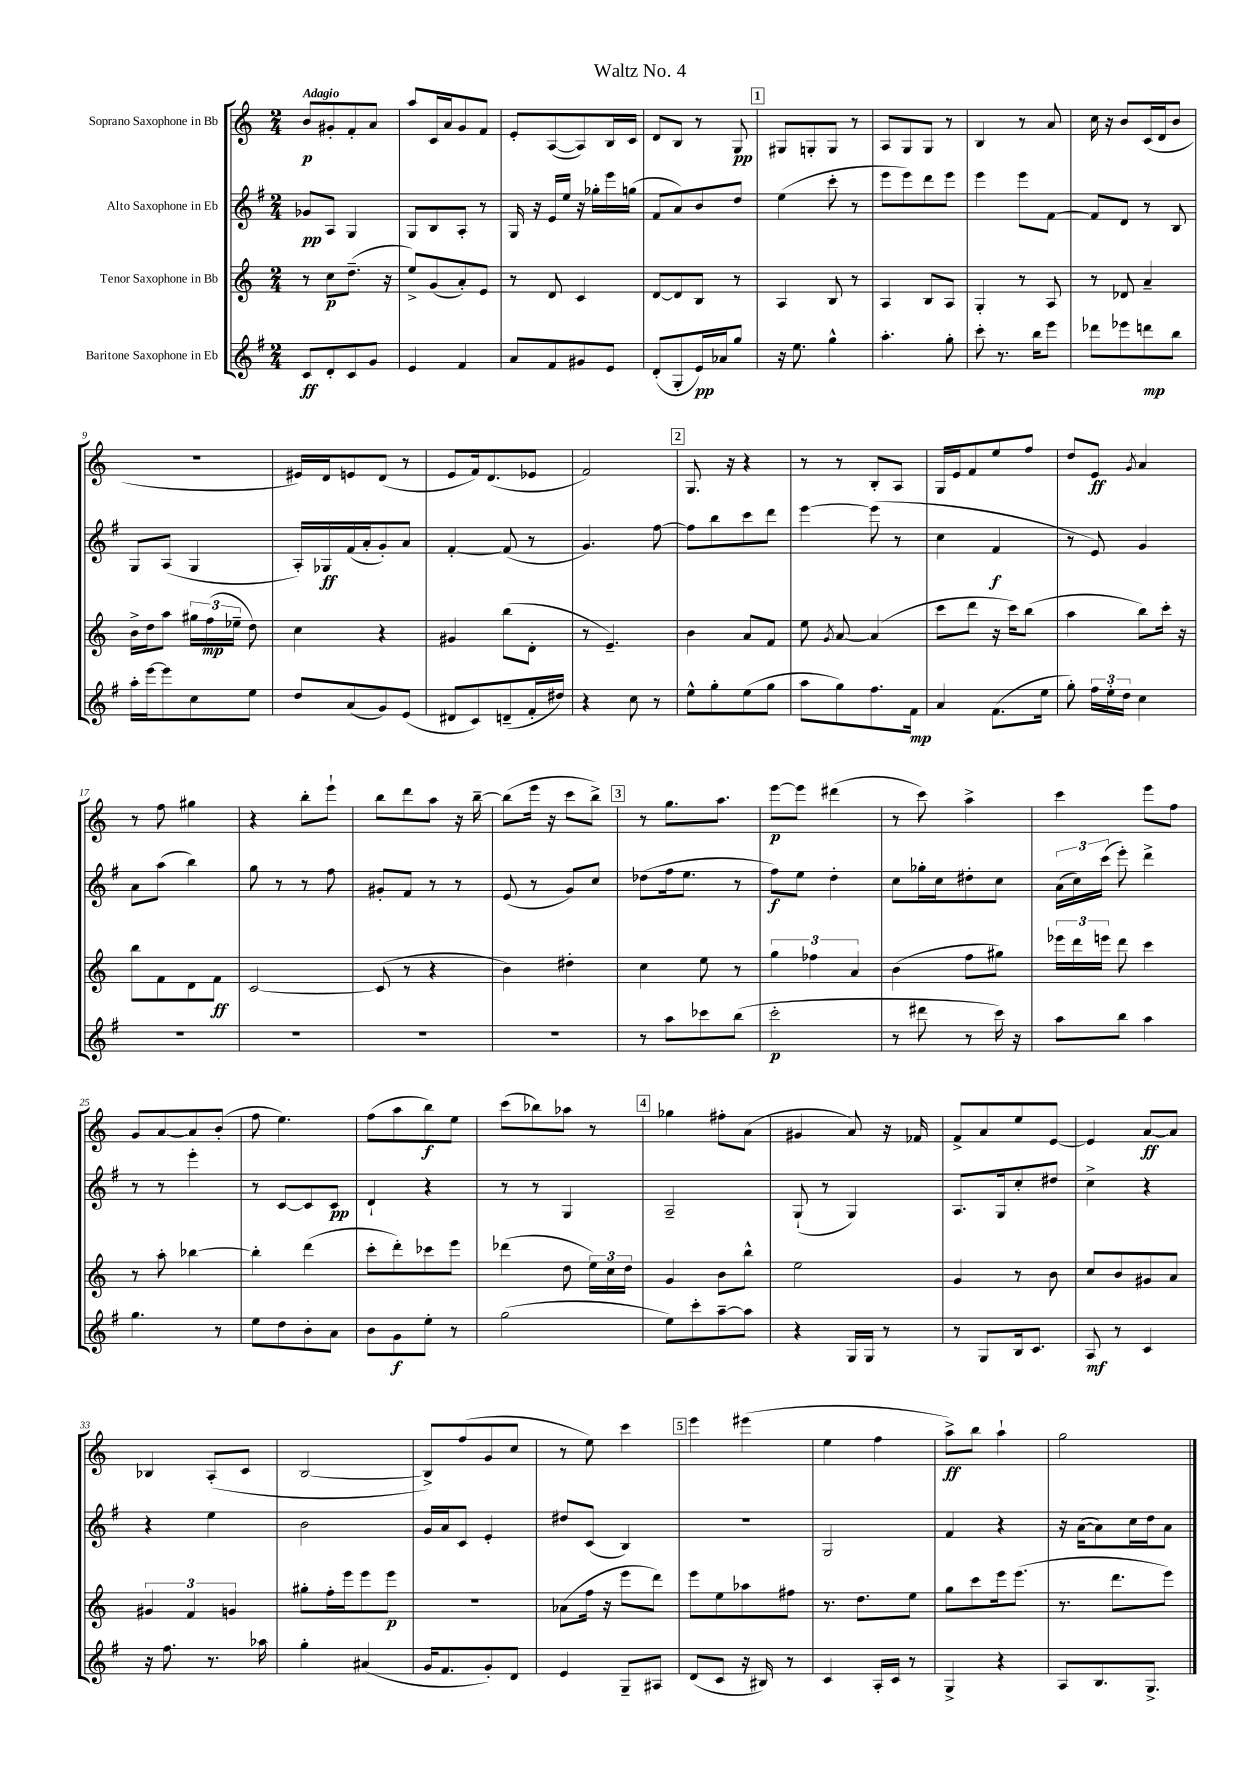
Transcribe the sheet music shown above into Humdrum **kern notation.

**kern	**dynam	**kern	**dynam	**kern	**dynam	**kern	**dynam
*part4	*part4	*part3	*part3	*part2	*part2	*part1	*part1
*staff4	*staff4	*staff3	*staff3	*staff2	*staff2	*staff1	*staff1
*I"Baritone Saxophone in Eb	*	*I"Tenor Saxophone in Bb	*	*I"Alto Saxophone in Eb	*	*I"Soprano Saxophone in Bb	*
*clefG2	*	*clefG2	*	*clefG2	*	*clefG2	*
*k[f#]	*	*k[]	*	*k[f#]	*	*k[]	*
*M2/4	*	*M2/4	*	*M2/4	*	*M2/4	*
=1	=1	=1	=1	=1	=1	=1	=1
!	!	!	!	!	!	!LO:TX:a:B:t=Adagio	!
8c/L	ff	8r	.	8g-X/L	pp	8b/L	p
8d'/	.	8cc\L	p	8A/J	.	8g#X'/	.
8c/	.	(8.dd~\J	.	4G/	.	8f'/	.
8g/J	.	.	.	.	.	8a/J	.
.	.	16r	.	.	.	.	.
=2	=2	=2	=2	=2	=2	=2	=2
4e/	.	8ee^/L)	.	8G/L	.	8aa/L	.
.	.	(8g/	.	8B/	.	16c/L	.
.	.	.	.	.	.	16a/J	.
4f#/	.	8a'/)	.	8A'/J	.	8g/	.
.	.	8e/J	.	8r	.	8f/J	.
=3	=3	=3	=3	=3	=3	=3	=3
8a/L	.	8r	.	16G/	.	8e'/L	.
.	.	.	.	16r	.	.	.
8f#/	.	8d/	.	16e/LL	.	([8A/	.
.	.	.	.	16ee/JJ	.	.	.
8g#X/	.	4c/	.	16r	.	8A/])	.
.	.	.	.	16gg-X'\LL	.	.	.
8e/J	.	.	.	16eee\	.	16B/L	.
.	.	.	.	(16ggn\JJ	.	16c/JJ	.
=4	=4	=4	=4	=4	=4	=4	=4
(8d'/L	.	[8d/L	.	8f#/L	.	8d/L	.
8G'/	.	8d/]	.	8a/)	.	8B/J	.
16e/L)	pp	8B/J	.	8b/	.	8r	.
16a-X/J	.	.	.	.	.	.	.
8gg/J	.	8r	.	8dd/J	.	8G/	pp
!!LO:REH:place=s1:t=1
=5	=5	=5	=5	=5	=5	=5	=5
16r	.	4A/	.	(4ee\	.	8G#X/L	.
8.ee\	.	.	.	.	.	.	.
.	.	.	.	.	.	8Gn'/	.
4gg^^\	.	8B/	.	8ccc'\	.	8G/J	.
.	.	8r	.	8r	.	8r	.
=6	=6	=6	=6	=6	=6	=6	=6
4.aa'\	.	4A/	.	8eee\L	.	8A/L	.
.	.	.	.	8eee\)	.	8G/	.
.	.	8B/L	.	8ddd\	.	8G/J	.
8gg'\	.	8A/J	.	8eee\J	.	8r	.
=7	=7	=7	=7	=7	=7	=7	=7
8ccc'\	.	4G'/	.	4eee\	.	4B/	.
8.r	.	.	.	.	.	.	.
.	.	8r	.	8eee\L	.	8r	.
16bb\KL	.	.	.	.	.	.	.
8eee\J	.	8A/	.	[8f#\J	.	8a/	.
=8	=8	=8	=8	=8	=8	=8	=8
8ddd-X\L	.	8r	.	8f#/L]	.	16cc\	.
.	.	.	.	.	.	16r	.
8eee-X\	.	8d-X/	.	8d/J	.	8b/L	.
8dddn\	mp	4a~/	.	8r	.	(16c/L	.
.	.	.	.	.	.	16d/J	.
8bb\J	.	.	.	8B/	.	8b/J	.
!!LO:LB:g=z
=9	=9	=9	=9	=9	=9	=9	=9
16aa'\LL	.	16b^\LL	.	8G/L	.	2r	.
[16eee\J	.	16dd\J	.	.	.	.	.
8eee\]	.	8aa\J	.	(8A/J	.	.	.
8cc\	.	24gg#X\LL	.	4G/	.	.	.
.	.	(24ff\	mp	.	.	.	.
.	.	24ee-X~\JJ	.	.	.	.	.
8ee\J	.	8dd\)	.	.	.	.	.
=10	=10	=10	=10	=10	=10	=10	=10
8dd/L	.	4cc\	.	16A'/LL)	.	16e#X/LL)	.
.	.	.	.	16G-X/	ff	16d/J	.
(8a/	.	.	.	(16f#/	.	8en/	.
.	.	.	.	16a'/J	.	.	.
8g/)	.	4r	.	8g'/)	.	(8d/J	.
(8e/J	.	.	.	8a/J	.	8r	.
=11	=11	=11	=11	=11	=11	=11	=11
8d#X/L	.	4g#X/	.	[4f#'/	.	8e/L	.
8c/)	.	.	.	.	.	16f/k)	.
.	.	.	.	.	.	(8.d/	.
(8dn~/	.	(8bb\L	.	(8f#/]	.	.	.
16f#'/L	.	8d'\J	.	8r	.	8e-X/J	.
16dd#X/JJ)	.	.	.	.	.	.	.
=12	=12	=12	=12	=12	=12	=12	=12
4r	.	8r	.	4.g/)	.	2f/)	.
.	.	4.e~/)	.	.	.	.	.
8cc\	.	.	.	.	.	.	.
8r	.	.	.	[8ff#\	.	.	.
!!LO:REH:place=s1:t=2
=13	=13	=13	=13	=13	=13	=13	=13
8ee^^\L	.	4b\	.	8ff#\L]	.	8.G/	.
8gg'\	.	.	.	8bb\	.	.	.
.	.	.	.	.	.	16r	.
(8ee\	.	8a/L	.	8ccc\	.	4r	.
8gg\J	.	8f/J	.	8ddd\J	.	.	.
=14	=14	=14	=14	=14	=14	=14	=14
8aa\L	.	8ee\	.	[4eee\	.	8r	.
.	.	8qg/	.	.	.	.	.
8gg\)	.	[8a/	.	.	.	8r	.
8.ff#\	.	(4a/]	.	(8eee\]	.	8B'/L	.
.	.	.	.	8r	.	8A/J	.
16f#\Jk	mp	.	.	.	.	.	.
=15	=15	=15	=15	=15	=15	=15	=15
4a/	.	8ccc\L	.	4cc\	.	16G/LL	.
.	.	.	.	.	.	16e/J	.
.	.	8ddd\J	.	.	.	8f/	.
(8.f#\L	.	16r	.	4f#/	f	8ee/	.
.	.	16ccc\KL)	.	.	.	.	.
.	.	(8bb\J	.	.	.	8ff/J	.
16ee\Jk	.	.	.	.	.	.	.
=16	=16	=16	=16	=16	=16	=16	=16
8gg'\)	.	4aa\	.	8r	.	8dd/L	.
24ff#\LL	.	.	.	8e/)	.	8e/J	ff
24ee'\	.	.	.	.	.	.	.
24dd\JJ	.	.	.	.	.	.	.
.	.	.	.	.	.	8qg/	.
4cc\	.	8bb\L)	.	4g/	.	4a/	.
.	.	16ccc'\Jk	.	.	.	.	.
.	.	16r	.	.	.	.	.
!!LO:LB:g=z
=17	=17	=17	=17	=17	=17	=17	=17
2r	.	8bb\L	.	8a\L	.	8r	.
.	.	8f\	.	(8aa\J	.	8ff\	.
.	.	8d\	.	4bb\)	.	4gg#X\	.
.	.	8f\J	ff	.	.	.	.
=18	=18	=18	=18	=18	=18	=18	=18
2r	.	[2c/	.	8gg\	.	4r	.
.	.	.	.	8r	.	.	.
.	.	.	.	8r	.	8bb'\L	.
.	.	.	.	8ff#\	.	8eee`\J	.
=19	=19	=19	=19	=19	=19	=19	=19
2r	.	(8c/]	.	8g#X'/L	.	8bb\L	.
.	.	8r	.	8f#/J	.	8ddd\	.
.	.	4r	.	8r	.	8aa\J	.
.	.	.	.	8r	.	16r	.
.	.	.	.	.	.	[16bb~\	.
=20	=20	=20	=20	=20	=20	=20	=20
2r	.	4b\)	.	(8e/	.	(8bb\L]	.
.	.	.	.	8r	.	16eee\Jk	.
.	.	.	.	.	.	16r	.
.	.	4dd#X'\	.	8g/L)	.	8ccc\L	.
.	.	.	.	8cc/J	.	8bb^\J)	.
!!LO:REH:place=s1:t=3
=21	=21	=21	=21	=21	=21	=21	=21
8r	.	4cc\	.	(8dd-X\L	.	8r	.
8aa\L	.	.	.	16ff#\k	.	8.gg\L	.
.	.	.	.	8.ee\J	.	.	.
8ccc-X\	.	8ee\	.	.	.	.	.
.	.	.	.	.	.	8.aa\J	.
(8bb\J	.	8r	.	8r	.	.	.
=22	=22	=22	=22	=22	=22	=22	=22
2ccc'\	p	6gg\	.	8ff#\L)	f	[8eee\L	p
.	.	.	.	8ee\J	.	8eee\J]	.
.	.	6ff-X\	.	.	.	.	.
.	.	.	.	4dd'\	.	(4ddd#X\	.
.	.	6a/	.	.	.	.	.
=23	=23	=23	=23	=23	=23	=23	=23
8r	.	(4b\	.	8cc\L	.	8r	.
8ddd#X\	.	.	.	16gg-X'\L	.	8ccc\)	.
.	.	.	.	16cc\J	.	.	.
8r	.	8ff\L	.	8dd#X'\	.	4aa^\	.
16ccc\)	.	8gg#X\J)	.	8cc\J	.	.	.
16r	.	.	.	.	.	.	.
=24	=24	=24	=24	=24	=24	=24	=24
8aa\L	.	24eee-X\LL	.	(24a\LL	.	4ccc\	.
.	.	24ddd\	.	24cc\)	.	.	.
.	.	24eeen\JJ	.	(24ccc\JJ	.	.	.
8bb\J	.	8ddd\	.	8eee'\)	.	.	.
4aa\	.	4ccc\	.	4ddd^\	.	8eee\L	.
.	.	.	.	.	.	8ff\J	.
!!LO:LB:g=z
=25	=25	=25	=25	=25	=25	=25	=25
4.gg\	.	8r	.	8r	.	8g/L	.
.	.	8aa'\	.	8r	.	[8a/	.
.	.	[4bb-X\	.	4eee'\	.	8a/]	.
8r	.	.	.	.	.	(8b'/J	.
=26	=26	=26	=26	=26	=26	=26	=26
8ee\L	.	4bb-'\]	.	8r	.	8ff\	.
8dd\	.	.	.	[8c/L	.	4.ee\)	.
8b'\	.	(4ddd\	.	8c/]	.	.	.
8a\J	.	.	.	8c/J	pp	.	.
=27	=27	=27	=27	=27	=27	=27	=27
8b\L	.	8ccc'\L	.	4d`/	.	(8ff\L	.
8g\	f	8ddd'\)	.	.	.	8aa\	.
8ee'\J	.	8ccc-X\	.	4r	.	8bb\)	f
8r	.	8eee\J	.	.	.	8ee\J	.
=28	=28	=28	=28	=28	=28	=28	=28
(2gg\	.	(4ddd-X\	.	8r	.	(8ccc\L	.
.	.	.	.	8r	.	8bb-X\)	.
.	.	8dd\	.	4G/	.	8aa-X\J	.
.	.	24ee\LL)	.	.	.	8r	.
.	.	24cc\	.	.	.	.	.
.	.	24dd\JJ	.	.	.	.	.
!!LO:REH:place=s1:t=4
=29	=29	=29	=29	=29	=29	=29	=29
8ee\L)	.	4g/	.	2A~/	.	4gg-X\	.
8ccc'\	.	.	.	.	.	.	.
[8aa~\	.	8b\L	.	.	.	8ff#X'\L	.
8aa\J]	.	8bb^^\J	.	.	.	(8a\J	.
=30	=30	=30	=30	=30	=30	=30	=30
4r	.	2ee\	.	(8G`/	.	4g#X/	.
.	.	.	.	8r	.	.	.
16G/LL	.	.	.	4G/)	.	8a/)	.
16G/JJ	.	.	.	.	.	.	.
8r	.	.	.	.	.	16r	.
.	.	.	.	.	.	16f-X/	.
=31	=31	=31	=31	=31	=31	=31	=31
8r	.	4g/	.	8.A/L	.	8f^/L	.
8G/L	.	.	.	.	.	8a/	.
.	.	.	.	16G/k	.	.	.
16B/k	.	8r	.	8cc'/	.	8ee/	.
8.c/J	.	.	.	.	.	.	.
.	.	8b\	.	8dd#X/J	.	[8e/J	.
=32	=32	=32	=32	=32	=32	=32	=32
8A/	mf	8cc/L	.	4cc^\	.	4e/]	.
8r	.	8b/	.	.	.	.	.
4c/	.	8g#X/	.	4r	.	[8a/L	ff
.	.	8a/J	.	.	.	8a/J]	.
!!LO:LB:g=z
=33	=33	=33	=33	=33	=33	=33	=33
16r	.	6g#X/	.	4r	.	4B-X/	.
8.ff#\	.	.	.	.	.	.	.
.	.	6f/	.	.	.	.	.
8.r	.	.	.	4ee\	.	(8A'/L	.
.	.	6gn/	.	.	.	.	.
.	.	.	.	.	.	8c/J	.
16aa-X\	.	.	.	.	.	.	.
=34	=34	=34	=34	=34	=34	=34	=34
4gg'\	.	8gg#X'\L	.	2b\	.	[2B/	.
.	.	16ff'\L	.	.	.	.	.
.	.	16eee\J	.	.	.	.	.
(4a#X/	.	8eee\	.	.	.	.	.
.	.	8eee\J	p	.	.	.	.
=35	=35	=35	=35	=35	=35	=35	=35
16g/KL	.	2r	.	16g/LL	.	8B^/L])	.
8.f#/	.	.	.	16a/J	.	.	.
.	.	.	.	8c/J	.	(8ff/	.
8g'/)	.	.	.	4e'/	.	8g/	.
8d/J	.	.	.	.	.	8cc/J	.
=36	=36	=36	=36	=36	=36	=36	=36
4e/	.	(8a-X\L	.	8dd#X/L	.	8r	.
.	.	16ff\Jk	.	(8c/J	.	8ee\)	.
.	.	16r	.	.	.	.	.
8G~/L	.	8eee\L	.	4B/)	.	4ccc\	.
8A#X/J	.	8ddd\J)	.	.	.	.	.
!!LO:REH:place=s1:t=5
=37	=37	=37	=37	=37	=37	=37	=37
(8d/L	.	8eee\L	.	2r	.	4eee\	.
8c/J	.	8ee\	.	.	.	.	.
16r	.	8aa-X\	.	.	.	(4eee#X\	.
16B#X/)	.	.	.	.	.	.	.
8r	.	8ff#X\J	.	.	.	.	.
=38	=38	=38	=38	=38	=38	=38	=38
4c/	.	8.r	.	2G/	.	4ee\	.
.	.	8.dd\L	.	.	.	.	.
16A'/LL	.	.	.	.	.	4ff\	.
16c/JJ	.	.	.	.	.	.	.
8r	.	8ee\J	.	.	.	.	.
=39	=39	=39	=39	=39	=39	=39	=39
4G^/	.	8gg\L	.	4f#/	.	8aa^\L)	ff
.	.	8ccc\	.	.	.	8bb\J	.
4r	.	16eee\k	.	4r	.	4aa`\	.
.	.	(8.eee\J	.	.	.	.	.
=40	=40	=40	=40	=40	=40	=40	=40
8A/L	.	8.r	.	16r	.	2gg\	.
.	.	.	.	([16a\KL	.	.	.
8.B/	.	.	.	8a\])	.	.	.
.	.	8.ddd\L	.	.	.	.	.
.	.	.	.	16cc\L	.	.	.
8.G^/J	.	.	.	16dd\J	.	.	.
.	.	8eee\J)	.	8a\J	.	.	.
==	==	==	==	==	==	==	==
*-	*-	*-	*-	*-	*-	*-	*-
